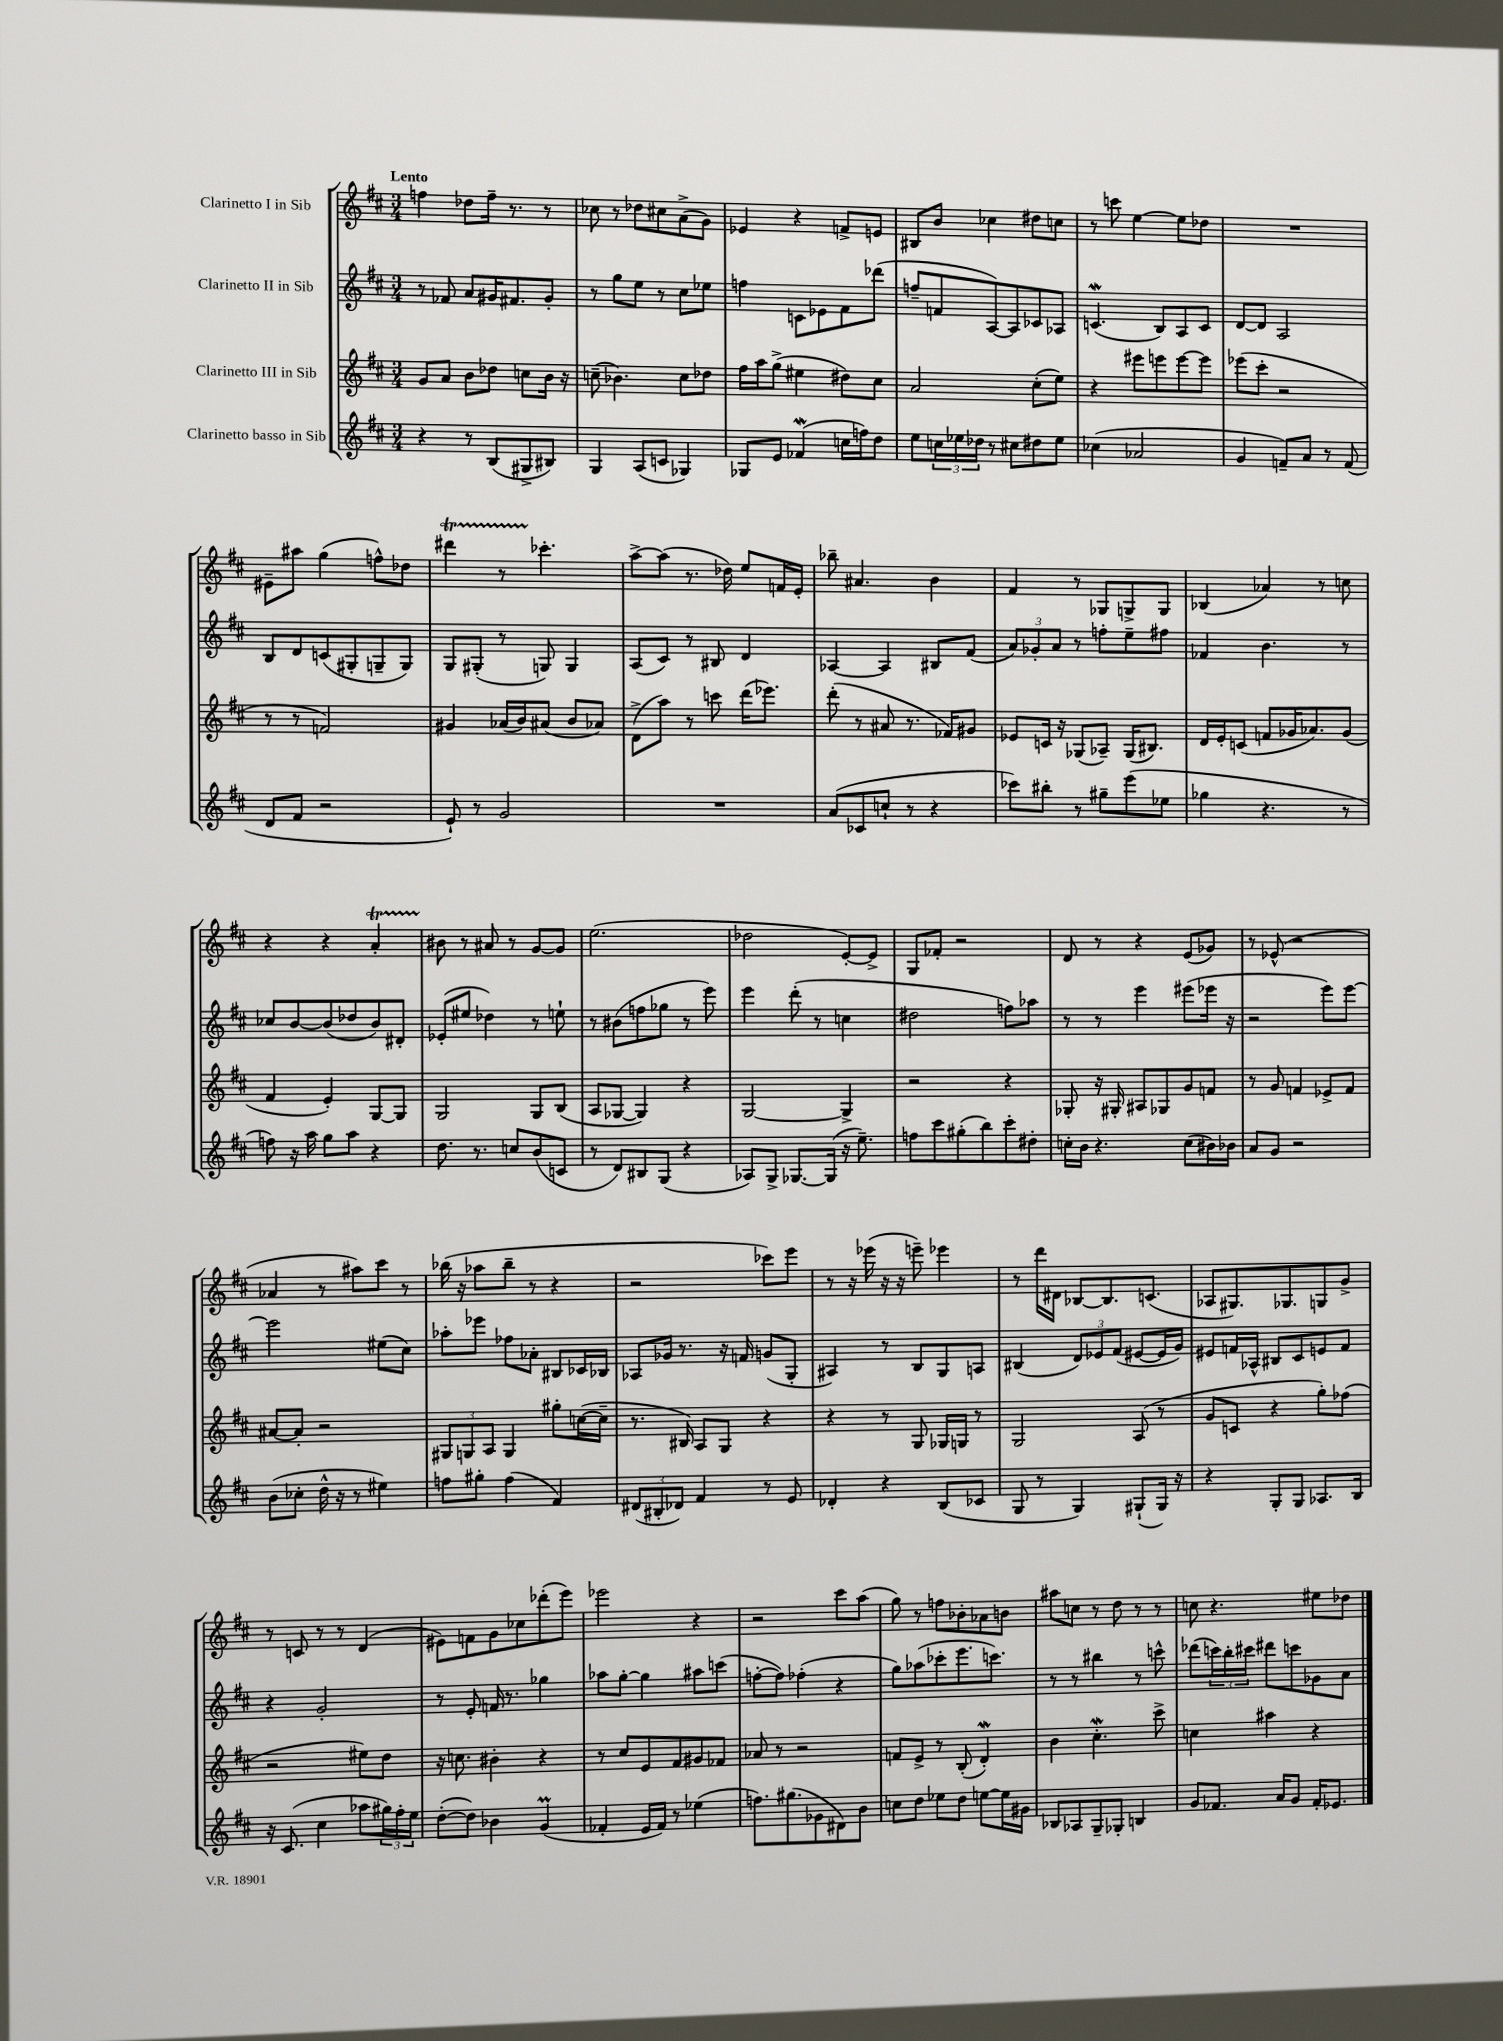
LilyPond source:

<<
\new StaffGroup <<
\new Staff = "s0" \with { instrumentName = "Clarinetto I in Sib" } {
    \clef treble \key d \major \numericTimeSignature \time 3/4 \tempo "Lento"
    f''4 des''8 f''16-- r8. r8 |
    ces''8 r8 des''8 cis''8 a'8->( g'8) |
    ees'4 r4 f'8-> e'8 |
    bis8 b'8 ces''4 dis''8 c''8 |
    r8 c'''8 e''4~ e''8 des''8 |
    R2. |
    eis'8-- ais''8 g''4( f''8-^) des''8 |
    dis'''4\startTrillSpan r8 ces'''4.-.\stopTrillSpan |
    a''8~-> a''8( r8. des''16) e''8 f'16 e'16-. |
    bes''8-- ais'4. b'4 |
    fis'4 r8 ges8 g8-> g8 |
    bes4( aes'4) r8 c''8 |
    r4 r4 a'4-.\startTrillSpan |
    bis'8\stopTrillSpan r8 ais'8 r8 g'8~ g'8 |
    e''2.( |
    des''2 e'8~-.) e'8-> |
    g8 fes'8-. r2 |
    d'8 r8 r4 e'8( ges'8) |
    r8 ees'8-^( r2 |
    aes'4 r8 ais''8) cis'''8 r8 |
    bes''16( r16 aes''8 bes''8-- r8 r4 |
    r2 ces'''8) e'''8 |
    r8 r16 ees'''16( r16 r16 e'''8--) ees'''4 |
    r8 d'''16 dis'16 bes8~ bes8. c'8.( |
    aes8 gis8.) ges8. g8 g'8-> |
    r8 c'8 r8 r8 d'4( |
    eis'8) f'8 g'8 ces''8 des'''8-.( e'''8) |
    ees'''2 r4 |
    r2 cis'''8 a''8( |
    g''8) r8 f''8 bes'8-. aes'8 b'8 |
    ais''8 c''8 r8 d''8 r8 r8 |
    c''8 r4. eis''8 des''8 \bar "|." |
}
\new Staff = "s1" \with { instrumentName = "Clarinetto II in Sib" } {
    \clef treble \key d \major \numericTimeSignature \time 3/4
    r8 fes'8 a'8 gis'16 fis'8. gis'8-. |
    r8 g''8 e''8 r8 cis''8 ees''8 |
    f''4 c'8 ees'8 fis'8 des'''8( |
    f''8-- f'8 a8~) a8 ces'8 aes8 |
    c'4.\mordent( b8) a8 c'8 |
    d'8~ d'8 a2 |
    b8 d'8 c'8( gis8-. g8-- g8) |
    g8 gis8-.( r8 g8) g4 |
    a8( cis'8) r8 bis8 d'4 |
    aes4~ aes4 bis8 fis'8( |
    \tuplet 3/2 { a'8) ges'8-. a'8 } r8 f''8-. e''8-- fis''8 |
    fes'4 b'4. r8 |
    ces''8 b'8~ b'8( des''8 b'8) dis'8-. |
    ees'8-.( eis''8 des''4) r8 e''8-! |
    r8 bis'8( f''8 ges''8 r8 e'''8) |
    e'''4 d'''8-.( r8 c''4 |
    dis''2 f''8) aes''8 |
    r8 r8 e'''4 eis'''8( ees'''16 r16 |
    r2 e'''8) e'''8~ |
    e'''2 eis''8( cis''8) |
    aes''8-. ees'''8 fes''8 aes'8-. bis8 ces'16 bes16 |
    aes8 ges'16 r8. r16 f'16 g'8( g8-. |
    ais4) r8 b8 g8 a8 |
    bis4( \tuplet 3/2 { d'8) ees'8 fis'8( } eis'8~ eis'16 g'16) |
    eis'8 f'16 aes16-^ bis8 cis'8 e'8 f'8 |
    r4 g'2-. |
    r8 e'8-. f'16 r8. ges''4 |
    aes''8 g''8~-. g''4 ais''8 c'''8( |
    f''8~-. f''8) fes''4-.( r4 |
    g''8) aes''8( ces'''8-. e'''8. c'''8.) |
    r8 r8 bis''4 r8 c'''8-^ |
    des'''8( \tuplet 3/2 { c'''16) b''16-. cis'''16 } dis'''8 c'''8 ges'8 a'8 \bar "|." |
}
\new Staff = "s2" \with { instrumentName = "Clarinetto III in Sib" } {
    \clef treble \key d \major \numericTimeSignature \time 3/4
    g'8 a'8 b'8 des''8 c''8 b'16 r16 |
    c''8--( bes'4.) c''8 des''8 |
    fis''16 a''16 g''8->( eis''4 dis''8) cis''8 |
    a'2 cis''8-.( e''8) |
    r4 eis'''8 e'''8 e'''8~ e'''8 |
    ees'''8( cis'''8-. r2 |
    r8 r8 f'2) |
    gis'4 aes'16( b'16) ais'8( b'8 aes'8) |
    d'8->( a''8) r8 c'''8 d'''16( ees'''8.) |
    d'''8-.( r8 ais'8 r8. fes'16) gis'8 |
    ees'8 c'16 r16 ges8( aes8--) ges16( bis8.) |
    d'16 e'16-. c'8( f'8 ges'16 aes'8.) ges'8( |
    fis'4 e'4-.) g8~ g8 |
    g2 g8 b8( |
    a8 ges8~ ges4) r4 |
    g2~ g4-> |
    r2 r4 |
    ges8-. r16 gis16-. ais8 ges8 g'8 f'8 |
    r8 g'8 f'4 ees'8-> f'8 |
    ais'8~ ais'8-. r2 |
    \tuplet 3/2 { gis8 g8 a8 } g4 gis''8-. c''16~( c''16-- |
    r8. bis16) a8 g8 r4 |
    r4 r8 g8 ges16 g16 r8 |
    g2 a8( r8 |
    g'8 c'8 r4 g''8-.) fes''8( |
    r2 eis''8) d''8 |
    r16 c''8. bis'4-. r4 |
    r8 cis''8 e'8 fis'8 gis'8 fes'8 |
    aes'8 r8 r2 |
    f'8 e'8-> r8 b8-.( d'4-.\mordent) |
    b'4 cis''4.-.\mordent cis'''8-> |
    c''4 ais''4 r4 \bar "|." |
}
\new Staff = "s3" \with { instrumentName = "Clarinetto basso in Sib" } {
    \clef treble \key d \major \numericTimeSignature \time 3/4
    r4 r8 b8( gis8-> bis8) |
    g4 a8( c'8 ges4) |
    ges8 e'8 fes'4\mordent( c''16 f''16) d''8 |
    e''8 \tuplet 3/2 { c''16 ees''16 des''16 } r8 cis''8 dis''8 ees''8 |
    ces''4( aes'2 |
    g'4 f'8--) a'8 r8 f'8( |
    d'8 fis'8 r2 |
    e'8-!) r8 g'2 |
    R2. |
    a'8( ces'8 c''8-! r8 r4 |
    ces'''8) bis''8-. r8 gis''8-- e'''8( ees''8 |
    ges''4 r4. r8 |
    f''8) r16 a''16 g''8 a''8 r4 |
    d''8. r8. c''8 b'8( c'8 |
    r8 d'8) bis8 g8( r4 |
    aes8) g8-> ges8.~ ges16( r16 e''8.--) |
    f''8 cis'''8 gis''8-.( b''8) cis'''8-. dis''8-. |
    c''16-. b'16 r4. c''8( bis'16) bes'16 |
    a'8 g'8 r2 |
    b'8( ces''8-. d''16-^ r16 r8 eis''4) |
    f''8 gis''8-. f''4( fis'4) |
    \tuplet 3/2 { dis'8( bis8-. des'8) } fis'4 r8 e'8 |
    des'4-. r4 b8( ces'8 |
    g8 r8 g4) gis8-!( gis16) r16 |
    r4 g8-. g8 aes8. b16 |
    r16 cis'8.( cis''4 aes''8 \tuplet 3/2 { gis''16) fis''16-. e''16 } |
    d''8~-.( d''8) bes'4 g'4\prall( |
    fes'4-. e'16 fes'16) r8 ees''4( |
    f''8.) gis''8.( ges'8 dis'8) b'8 |
    c''8 d''8 ees''8 d''8 e''8~ e''16 gis'16 |
    bes8 aes8 g8-- ges8-. b4 |
    g'8 fes'8. a'16 g'8 fes'16-. ees'8. \bar "|." |
}
>>
>>
\layout { \context { \Score \remove "Bar_number_engraver" } }
